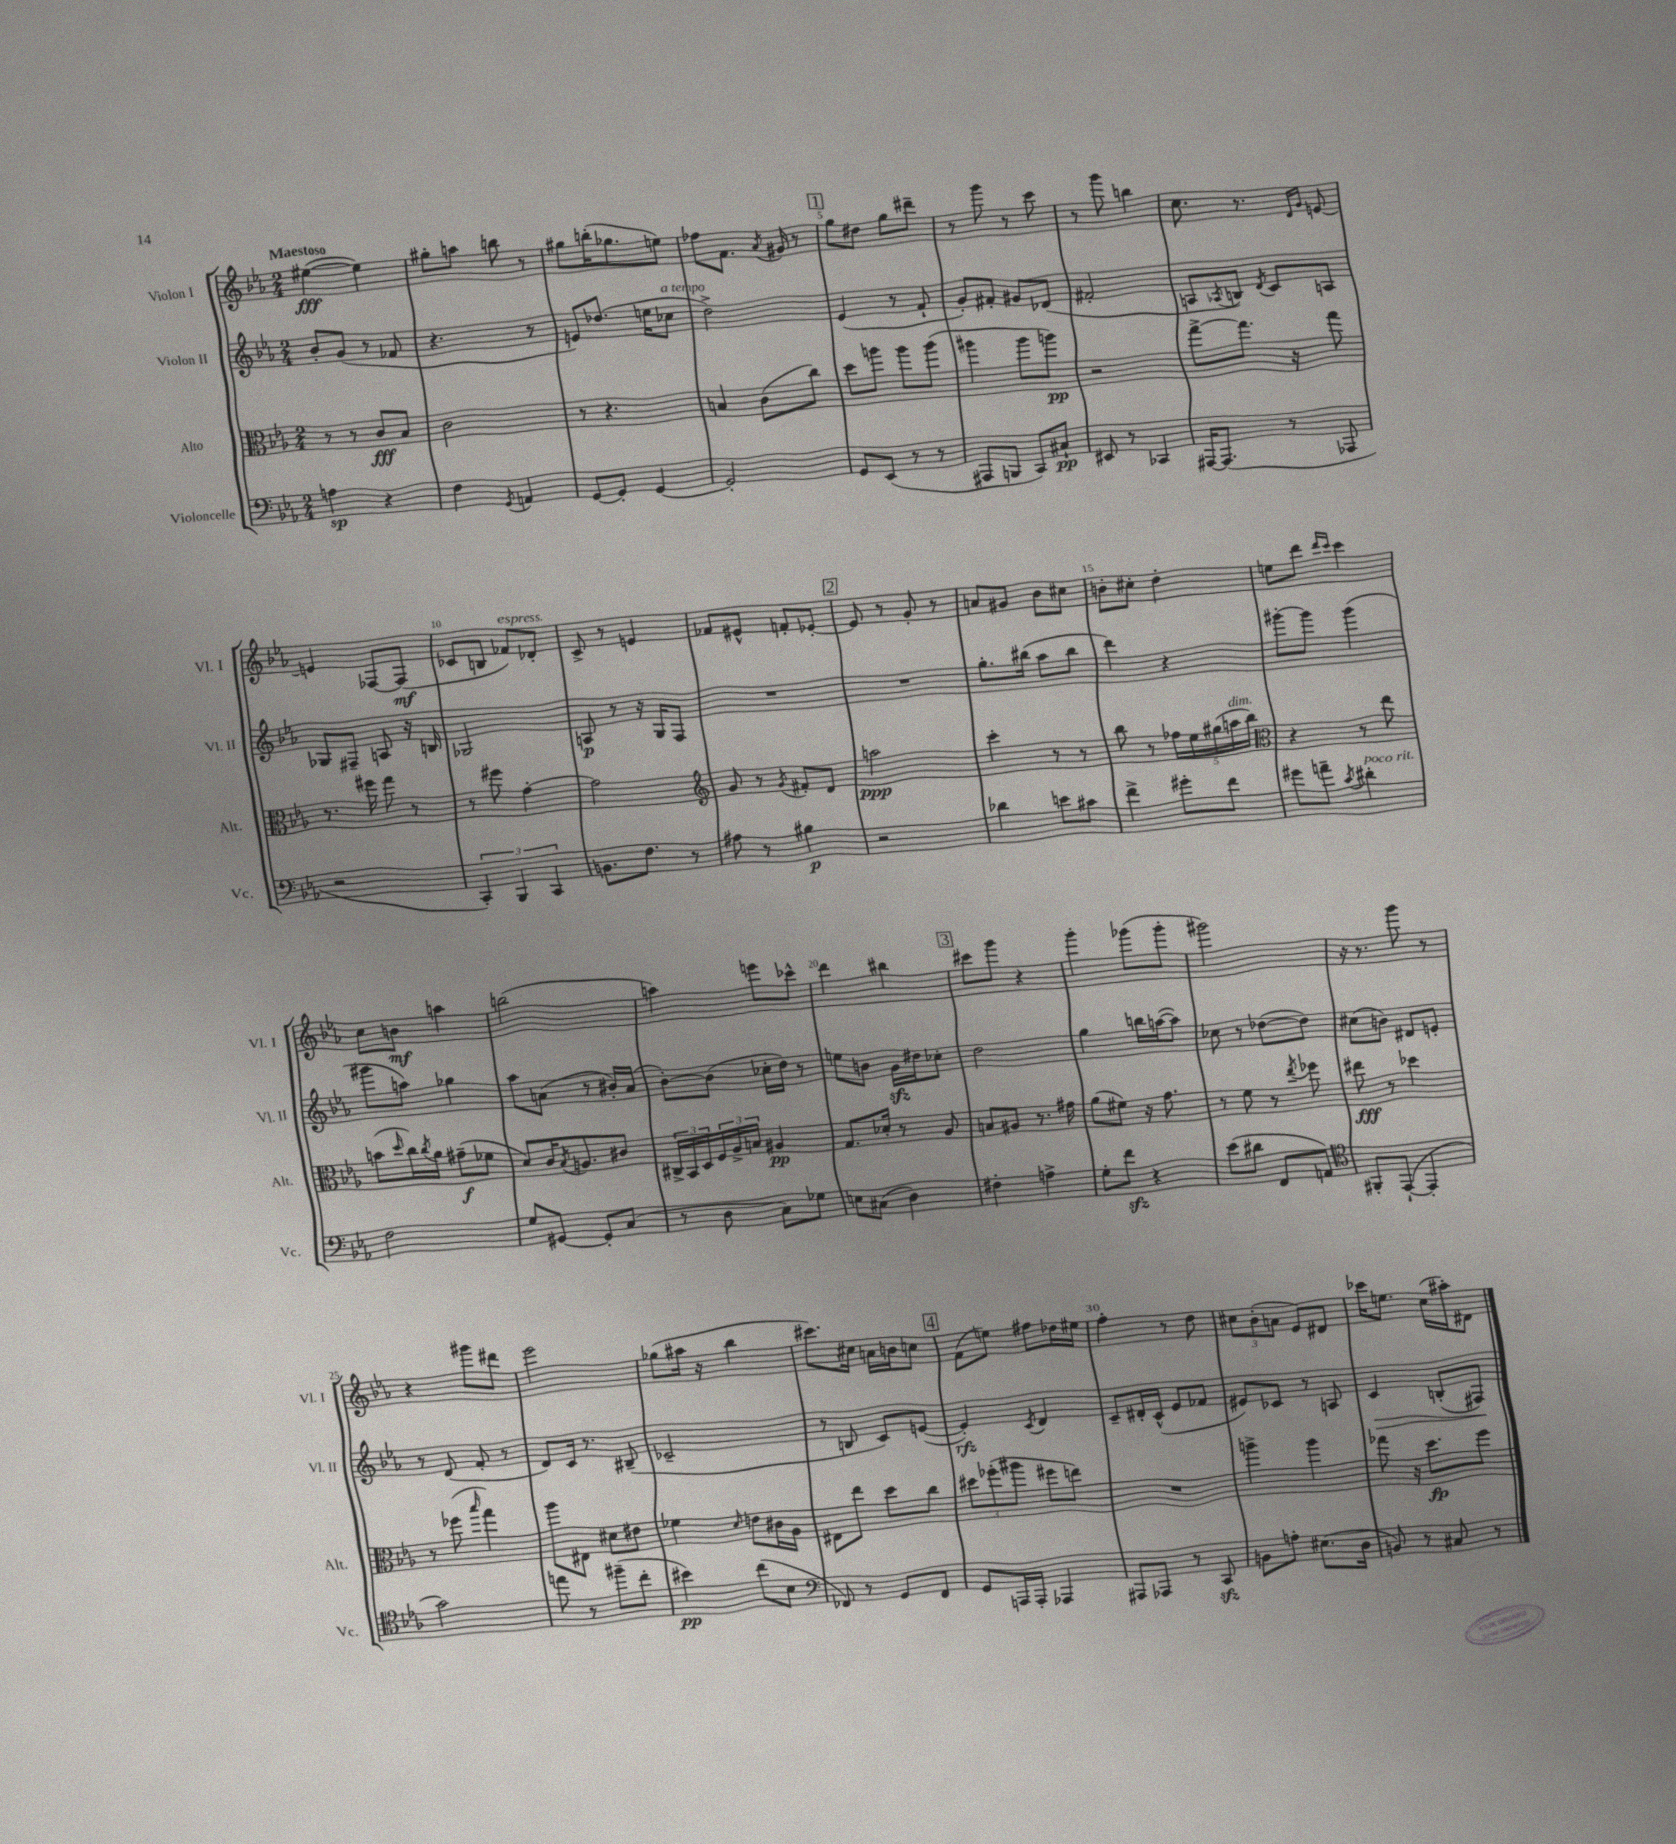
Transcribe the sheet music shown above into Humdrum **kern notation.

**kern	**dynam	**kern	**dynam	**kern	**dynam	**kern	**dynam
*part4	*part4	*part3	*part3	*part2	*part2	*part1	*part1
*staff4	*staff4	*staff3	*staff3	*staff2	*staff2	*staff1	*staff1
*I"Violoncelle	*	*I"Alto	*	*I"Violon II	*	*I"Violon I	*
*I'Vc.	*	*I'Alt.	*	*I'Vl. II	*	*I'Vl. I	*
*clefF4	*	*clefC3	*	*clefG2	*	*clefG2	*
*k[b-e-a-]	*	*k[b-e-a-]	*	*k[b-e-a-]	*	*k[b-e-a-]	*
*M2/4	*	*M2/4	*	*M2/4	*	*M2/4	*
=1	=1	=1	=1	=1	=1	=1	=1
!	!	!	!	!	!	!LO:TX:a:B:t=Maestoso	!
4An\	sp	8r	.	8b-'/L	.	([4ee#X\	fff
.	.	8r	.	(8g/J	.	.	.
4r	.	8c/L	fff	8r	.	4ee#\])	.
.	.	8B-/J	.	8f-X/	.	.	.
=2	=2	=2	=2	=2	=2	=2	=2
4F\	.	2c\	.	4.r	.	8gg#X'\L	.
.	.	.	.	.	.	8aan\J	.
8qGG/	.	.	.	.	.	.	.
4AAn/	.	.	.	.	.	8bbn\	.
.	.	.	.	8r	.	8r	.
=3	=3	=3	=3	=3	=3	=3	=3
[8GG/L	.	8r	.	8en/L)	.	8gg#X\L	.
8GG'/J]	.	4.r	.	(8.dd-X/J	.	(16bbn'\K	.
.	.	.	.	.	.	8.gg-X\	.
[4GG/	.	.	.	.	.	.	.
.	.	.	.	16een\KL	.	.	.
!	!	!	!	!LO:TX:a:i:t=a tempo	!	!	!
.	.	.	.	8cc-X\J	.	8een\J)	.
=4	=4	=4	=4	=4	=4	=4	=4
2GG'/]	.	4Bn/	.	2dd^\)	.	8ff-X\L	.
.	.	.	.	.	.	8.f\J	.
.	.	(8c\L	.	.	.	.	.
.	.	.	.	.	.	8qa-/	.
.	.	.	.	.	.	16g#X/	.
.	.	8cc\J)	.	.	.	8r	.
!!LO:REH:place=s1:t=1
=5	=5	=5	=5	=5	=5	=5	=5
8GG/L	.	8dd\L	.	(4e-/	.	8gg\L	.
(8EE-/J	.	8aan\J	.	.	.	8dd#X\J	.
8r	.	8aa\L	.	8r	.	8gg\L	.
8r	.	(8aa\J	.	8f`/	.	8ddd#X~\J	.
=6	=6	=6	=6	=6	=6	=6	=6
8AAA#X/L	.	4aa#X\	.	8g'/L)	.	8r	.
8BBBn/J	.	.	.	8f#X'/J	.	8ggg\	.
8CC/L)	.	8aa#\L	.	8g#X/L	.	8r	.
8C#X`/J	pp	8aan\J)	pp	(8d-X/J	.	8ccc\	.
=7	=7	=7	=7	=7	=7	=7	=7
8EE#X/	.	2r	.	2f#X'/	.	8r	.
8r	.	.	.	.	.	8ggg\	.
4CC-X/	.	.	.	.	.	4bbn\	.
=8	=8	=8	=8	=8	=8	=8	=8
[16AAA#X/KL	.	[8gg^\L	.	8An/L	.	8.cc\	.
(8.AAA#/J]	.	.	.	.	.	.	.
.	.	.	.	8qA-X/	.	.	.
.	.	8.gg\J]	.	8Bn/J)	.	.	.
.	.	.	.	.	.	8.r	.
.	.	.	.	8qd/	.	.	.
8r	.	.	.	8c/L	.	.	.
.	.	16r	.	.	.	.	.
.	.	.	.	.	.	16qqd/LL	.
.	.	.	.	.	.	16qqg/JJ	.
8AAA-X/	.	8gg\	.	8An/J	.	[8en/	.
!!LO:LB:g=z
=9	=9	=9	=9	=9	=9	=9	=9
2r	.	8.r	.	8G-X/L	.	4en/]	.
.	.	.	.	8F#X~/J	.	.	.
.	.	16ff#X\	.	.	.	.	.
.	.	8gg\	.	8An/	.	[8F-X/L	.
.	.	8r	.	16r	.	(8F-/J]	mf
.	.	.	.	16Bn/	.	.	.
=10	=10	=10	=10	=10	=10	=10	=10
6CC'/)	.	8r	.	2G-X/	.	8c-X/L	.
.	.	8ff#X\	.	.	.	8Bn/J	.
6BBB-/	.	.	.	.	.	.	.
!	!	!	!	!	!	!LO:TX:a:i:t=espress.	!
.	.	[4g'\	.	.	.	8f-X/L)	.
6CC/	.	.	.	.	.	.	.
.	.	.	.	.	.	8d-X'/J	.
=11	=11	=11	=11	=11	=11	=11	=11
8.BBn\L	.	2g\]	.	8An/	p	8c^/	.
.	.	.	.	8r	.	8r	.
8.F\J	.	.	.	.	.	.	.
.	.	.	.	16r	.	4en/	.
.	.	.	.	16G/KL	.	.	.
8r	.	.	.	8F/J	.	.	.
=12	=12	=12	=12	=12	=12	=12	=12
*	*	*clefG2	*	*	*	*	*
8A#X\	.	8g/	.	2r	.	8f-X/L	.
8r	.	8r	.	.	.	8e#X^^/J	.
.	.	8qg/	.	.	.	.	.
4B#X\	p	8f#X'/L	.	.	.	8fn'/L	.
.	.	8d/J	.	.	.	[8e-X'/J	.
!!LO:REH:place=s1:t=2
=13	=13	=13	=13	=13	=13	=13	=13
2r	.	2aan\	ppp	2r	.	8e-/]	.
.	.	.	.	.	.	8r	.
.	.	.	.	.	.	8g'/	.
.	.	.	.	.	.	8r	.
=14	=14	=14	=14	=14	=14	=14	=14
4d-X\	.	4ccc'\	.	8.gg'\L	.	8an/L	.
.	.	.	.	.	.	8g#X/J	.
.	.	.	.	(16bb#X\Jk	.	.	.
8en\L	.	8r	.	8aa-\L	.	8b-\L	.
8c#X\J	.	8r	.	8bb#\J	.	8cc#X\J	.
=15	=15	=15	=15	=15	=15	=15	=15
4f^\	.	8bb-\	.	4ddd\)	.	8bn'\L	.
.	.	8r	.	.	.	8cc#X'\J	.
8g#X'\L	.	20ff-X\LL	.	4r	.	4dd'\	.
.	.	20ee-\	.	.	.	.	.
.	.	(20gg#X\	.	.	.	.	.
8f\J	.	.	.	.	.	.	.
!	!	!LO:TX:a:i:t=dim.	!	!	!	!	!
.	.	20aan\	.	.	.	.	.
.	.	20bb-\JJ)	.	.	.	.	.
=16	=16	=16	=16	=16	=16	=16	=16
*	*	*clefC3	*	*	*	*	*
8g#X\L	.	4r	.	[8ggg#X'\L	.	8een\L	.
8an~\J	.	.	.	8ggg#\J]	.	8ddd\J	.
.	.	.	.	.	.	16qqddd/LL	.
8qc/	.	.	.	.	.	16qqccc/JJ	.
!LO:TX:a:i:t=poco rit.	!	!	!	!	!	!	!
4d#X'\	.	8r	.	(4ggg#\	.	4ccc\	.
.	.	8ee-\	.	.	.	.	.
!!LO:LB:g=z
=17	=17	=17	=17	=17	=17	=17	=17
2F\	.	(8bn\L	.	8ggg#X\L	.	8cc\L	.
.	.	16qqdd/	.	.	.	.	.
.	.	16cc\L)	.	8aan\J)	.	8bn\J	mf
.	.	8qcc/	.	.	.	.	.
.	.	16a-\JJ	.	.	.	.	.
.	.	(8g#X~\L	f	4gg-X\	.	4aan\	.
.	.	8f-X\J	.	.	.	.	.
=18	=18	=18	=18	=18	=18	=18	=18
8G/L	.	8d/L)	.	8aa-\L	.	(2bbn\	.
[8GG#X/J	.	16c/K	.	(8an\J	.	.	.
.	.	8qB-/	.	.	.	.	.
.	.	8.An/	.	.	.	.	.
8GG#'/L]	.	.	.	8r	.	.	.
(8C/J	.	8c#X/J	.	16b#X'/LL)	.	.	.
.	.	.	.	(16a/JJ	.	.	.
=19	=19	=19	=19	=19	=19	=19	=19
8r	.	24C#X^/LL	.	[8b-'\L)	.	4aan\)	.
.	.	24BB-/	.	.	.	.	.
.	.	24D/	.	.	.	.	.
8D\	.	24F/	.	(8b-\J]	.	.	.
.	.	24A-^/	.	.	.	.	.
.	.	24Bn/JJ	.	.	.	.	.
8C\L)	.	4A#X/	pp	16cc-X'\LL	.	8eeen\L	.
.	.	.	.	16dd\JJ)	.	.	.
8G-X\J	.	.	.	8r	.	8ccc-X^^\J	.
=20	=20	=20	=20	=20	=20	=20	=20
8En\L	.	8.G/L	.	8een\L	.	4ddd\	.
(8C#X\J	.	.	.	8bn\J	.	.	.
.	.	16d-X'/Jk	.	.	.	.	.
4D\)	.	8r	.	16gzz\LL	.	4bb#X\	.
.	.	.	.	16dd#X\J	.	.	.
.	.	8A-/	.	8cc-X'\J	.	.	.
!!LO:REH:place=s1:t=3
=21	=21	=21	=21	=21	=21	=21	=21
4F#X'\	.	8Bn/L	.	2dd\	.	8ccc#X\L	.
.	.	8A#X/J	.	.	.	8ggg\J	.
4An^\	.	8.r	.	.	.	4r	.
.	.	16g#X\	.	.	.	.	.
=22	=22	=22	=22	=22	=22	=22	=22
8G'\L	.	(8a-\L	.	4gg\	.	4ggg'\	.
8fzz\J	.	8f#X\J)	.	.	.	.	.
4r	.	16r	.	16bbn\LL	.	(8ggg-X\L	.
.	.	8.g\	.	([16aan\J	.	.	.
.	.	.	.	8aa\J])	.	8ggg-'\J	.
=23	=23	=23	=23	=23	=23	=23	=23
(8e-\L	.	8r	.	8cc-X\	.	2ggg#X\)	.
8d#X\J	.	8f\	.	8r	.	.	.
8FF/L	.	8r	.	([8dd-X\L	.	.	.
.	.	8qee-/	.	.	.	.	.
8AAn/J)	.	8ff-X\	.	8dd-\J])	.	.	.
=24	=24	=24	=24	=24	=24	=24	=24
*clefC4	*	*	*	*	*	*	*
8FF#X'/L	.	8ee#X\	fff	(8cc#X\L	.	16r	.
.	.	.	.	.	.	8.r	.
([8EE-`/J	.	8r	.	8bn\J)	.	.	.
4EE-'/]	.	4dd-X\	.	8d#X/L	.	8ggg\	.
.	.	.	.	8en'/J	.	8r	.
!!LO:LB:g=z
=25	=25	=25	=25	=25	=25	=25	=25
2g\)	.	8r	.	8r	.	4r	.
.	.	(8ff-X\	.	(8d/	.	.	.
.	.	16qqbb-/	.	.	.	.	.
.	.	4gg\)	.	8f'/	.	8ggg#X\L	.
.	.	.	.	8r	.	8ddd#X\J	.
=26	=26	=26	=26	=26	=26	=26	=26
8een\	.	8aa-\L	.	8d/L)	.	2eee-\	.
8r	.	8E#X\J	.	16c/Jk	.	.	.
.	.	.	.	8.r	.	.	.
(8ff#X~\L	.	8d#X\L	.	.	.	.	.
8cc'\J	.	8e#X\J	.	(8B#X~/	.	.	.
=27	=27	=27	=27	=27	=27	=27	=27
4b#X\)	pp	4f-X\	.	2c-X~/	.	(8gg-X\L	.
.	.	.	.	.	.	16aa#X\Jk	.
.	.	.	.	.	.	16r	.
.	.	16qqd/	.	.	.	.	.
(8cc\L	.	8en\L	.	.	.	4bb-\	.
8B-\J	.	16c#X\L	.	.	.	.	.
.	.	16A-\JJ	.	.	.	.	.
=28	=28	=28	=28	=28	=28	=28	=28
*clefF4	*	*	*	*	*	*	*
8FF-X/)	.	8E#X\L	.	8r	.	8.ccc#X\L)	.
8r	.	8ee-\J	.	8Bn/	.	.	.
.	.	.	.	.	.	16cc#X\Jk	.
8GG/L	.	8dd\L	.	8c/L)	.	16an\LL	.
.	.	.	.	.	.	16bn\J	.
8FF-/J	.	8cc\J	.	([8en/J	.	8ccn\J	.
!!LO:REH:place=s1:t=4
=29	=29	=29	=29	=29	=29	=29	=29
8GG/L	.	12dd#X\L	.	4e'/])	rfz	(8f\L	.
.	.	(12ff-X'\	.	.	.	.	.
16AAAn/L	.	.	.	.	.	8een\J)	.
.	.	12aa#X\J	.	.	.	.	.
16AAA'/JJ	.	.	.	.	.	.	.
.	.	.	.	8qc/	.	.	.
4AAA-X/	.	8ff#X\L	.	4d/	.	8ff#X\L	.
.	.	8een\J)	.	.	.	16dd-X\L	.
.	.	.	.	.	.	16ee#X\JJ	.
=30	=30	=30	=30	=30	=30	=30	=30
8AAA#X/L	.	2r	.	8c~/L	.	4ff'\	.
8AAA-X/J	.	.	.	16d#X'/L	.	.	.
.	.	.	.	(16c^^/JJ	.	.	.
8r	.	.	.	8e-/L	.	8r	.
8CCzz/	.	.	.	8f-X/J	.	8dd\	.
=31	=31	=31	=31	=31	=31	=31	=31
8BBn\L	.	4aan^\	.	8e#X/L)	.	12cc#X\L	.
.	.	.	.	.	.	(12b-'\	.
8An'\J	.	.	.	8c-X/J	.	.	.
.	.	.	.	.	.	12an\J	.
(8.E#X\L	.	4aa\	.	8r	.	8e-/L)	.
.	.	.	.	8An/	.	8d#X/J	.
16D\Jk	.	.	.	.	.	.	.
=32	=32	=32	=32	=32	=32	=32	=32
!	!	!	!	!	!LO:HP:b	!	!
8BBn/)	.	8gg-X\	.	4c/	>	16ccc-X\KL	.
.	.	.	.	.	.	8.een\J	.
8r	.	16r	.	.	.	.	.
.	.	8.dd\L	fp	.	.	.	.
8C#X/	.	.	.	(8Bn'/L	.	(16cc\LL	.
.	.	.	.	.	.	16aa#X'\J)	.
8r	.	8ff\J	.	8F#X/J)	.	8d#X\J	.
.	.	.	.	.	]	.	.
==	==	==	==	==	==	==	==
*-	*-	*-	*-	*-	*-	*-	*-
